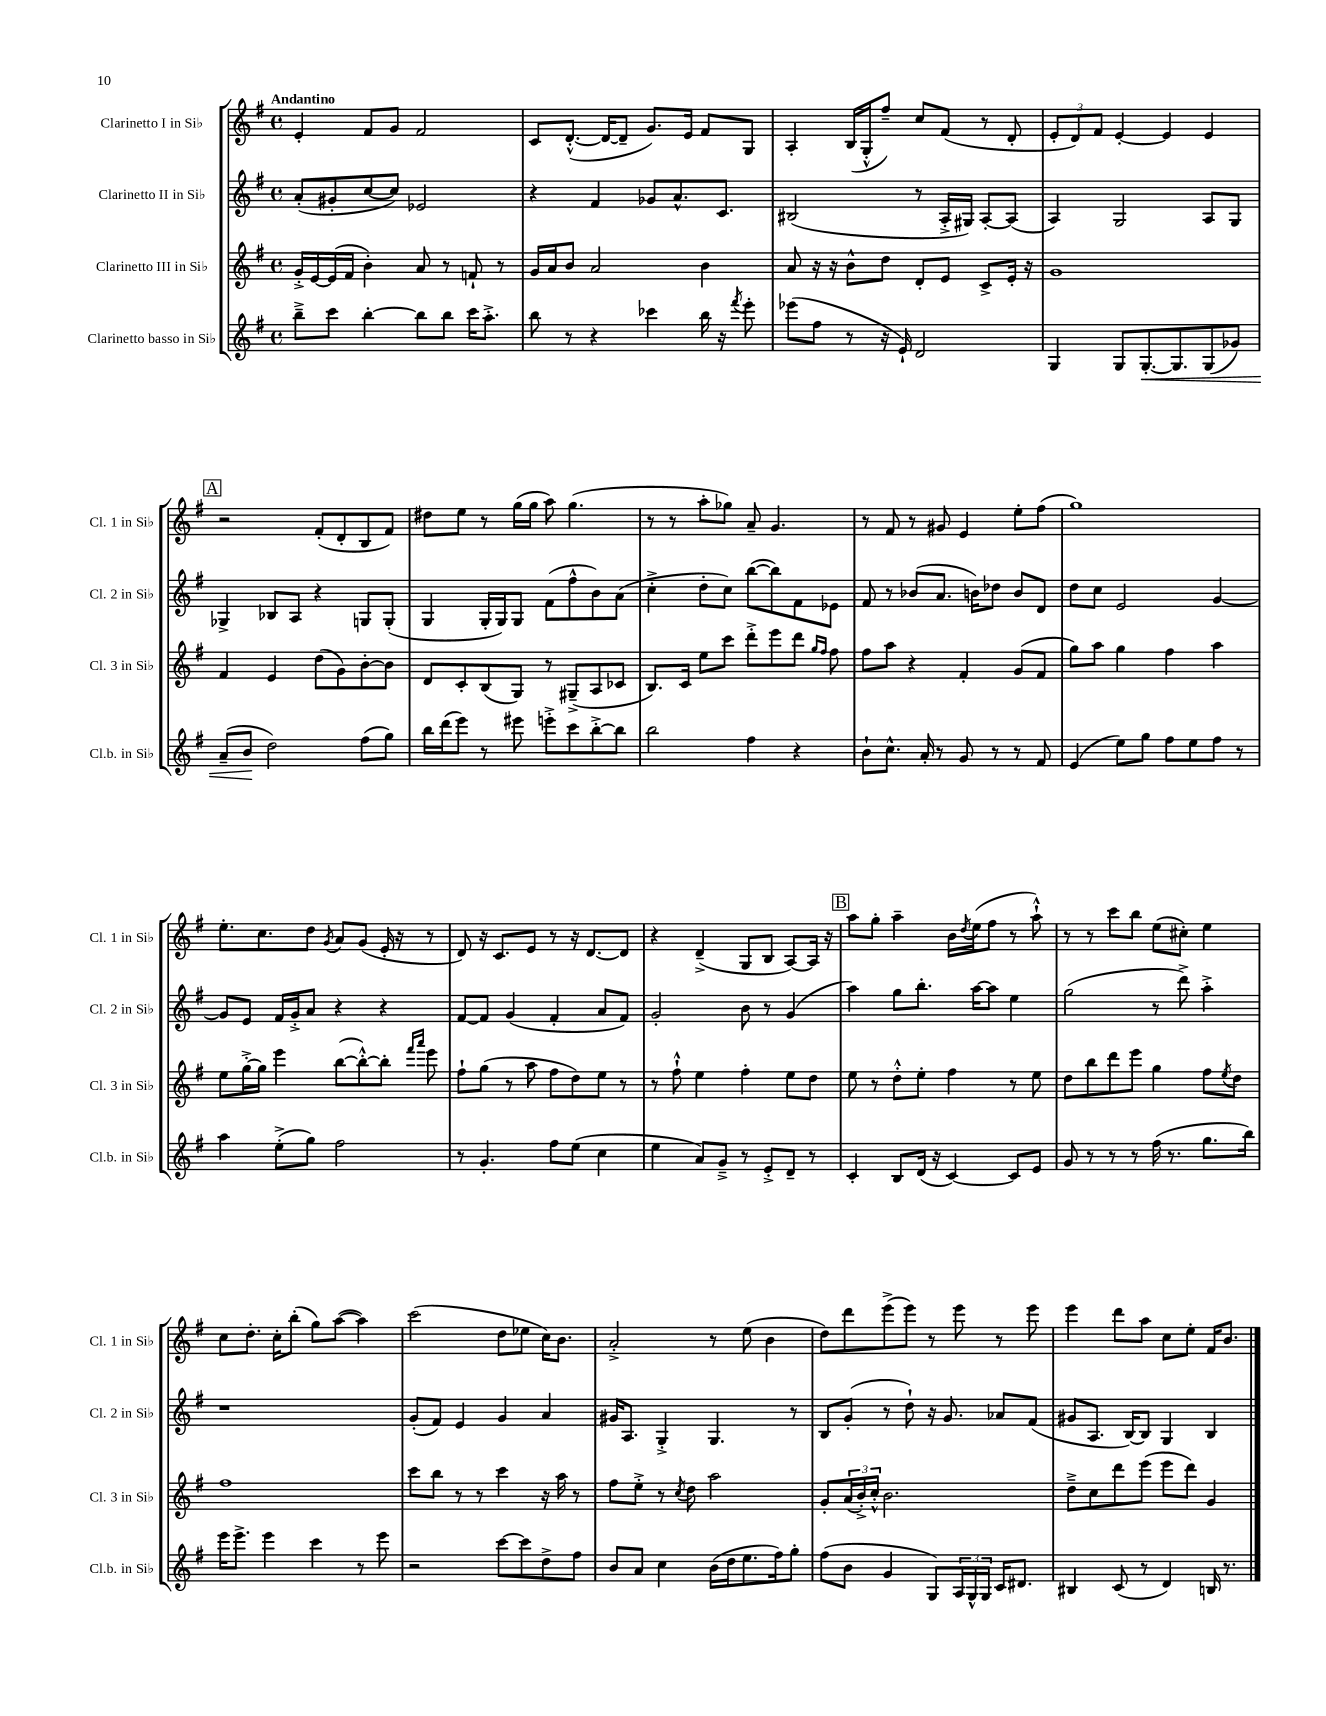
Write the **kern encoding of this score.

**kern	**kern	**kern	**kern
*staff4	*staff3	*staff2	*staff1
*clefG2	*clefG2	*clefG2	*clefG2
*k[f#]	*k[f#]	*k[f#]	*k[f#]
*M4/4	*M4/4	*M4/4	*M4/4
*met(c)	*met(c)	*met(c)	*met(c)
8bb~^	16g'^	(8a'	4e'
.	[16e	.	.
8ccc	(16e]	8g#'	.
.	16f#	.	.
[4bb'	4b')	[8cc	8f#
.	.	8cc])	8g
8bb]	8a	2e-	2f#
8bb	8r	.	.
16ccc	8f`	.	.
8.aa'^	.	.	.
.	8r	.	.
=	=	=	=
8bb	16g	4r	8c
.	16a	.	.
8r	8b	.	([8.d'^^
4r	2a	4f#	.
.	.	.	16d_
.	.	.	8d~]
4ccc-	.	8g-	8.g)
.	.	8.a^^	.
.	.	.	16e
16bb	4b	.	8f#
16r	.	8.c	.
8qfff#	.	.	.
8eee'	.	.	8G
=	=	=	=
(8eee-	8a	(2B#	4A'
8ff#	16r	.	.
.	16r	.	.
8r	8b^^	.	(16B
.	.	.	16G'^^
16r	8dd	.	8ff#~)
16e`)	.	.	.
2d	8d'	8r	8cc
.	8e	16A'^	(8f#
.	.	16G#)	.
.	8c^	[8A'	8r
.	16e'	(8A]	8d'
.	16r	.	.
=	=	=	=
4G	1g	4A)	12e'
.	.	.	12d)
.	.	.	12f#
8G	.	2G	[4e'
[8.G'	.	.	.
.	.	.	4e]
8.G]	.	.	.
(8G	.	8A	4e
8g-)	.	8G	.
=	=	=	=
(8a~	4f#	4G-^	2r
8b	.	.	.
2dd)	4e	8B-	.
.	.	8A	.
.	(8dd	4r	(8f#'
.	8g)	.	8d'
(8ff#	[8b'	8G	8B
8gg)	8b]	(8G'	8f#)
=	=	=	=
16bb	8d	4G	8dd#
(16ddd	.	.	.
8eee)	8c'	.	8ee
8r	(8B	16G'	8r
.	.	16G)	.
8eee#	8G)	8G	(16gg
.	.	.	16gg
8eee'^	8r	(8f#	8aa)
8ccc	(8G#~^	8ff#^^	(4.gg
[8bb'^	8A	8b)	.
8bb]	8c-	(8a	.
=	=	=	=
2bb	8.B)	4cc'^	8r
.	.	.	8r
.	16c	.	.
.	8ee	8dd'	8aa'
.	8ccc	8cc)	8gg-)
4ff#	8ddd'^	([8bb	8a~
.	8eee	8bb])	4.g
4r	8ddd	8f#	.
.	16qqgg	.	.
.	16qqff#	.	.
.	8ff#	8e-	.
=	=	=	=
8b`	8ff#	8f#	8r
8.cc^^	8aa	8r	8f#
.	4r	(8b-	8r
16a'	.	.	.
8r	.	8.a	8g#
8g	4f#'	.	4e
.	.	16b)	.
8r	.	8dd-	.
8r	(8g	8b	8ee'
8f#	8f#	8d	(8ff#
=	=	=	=
(4e	8gg)	8dd	1gg)
.	8aa	8cc	.
8ee)	4gg	2e	.
8gg	.	.	.
8ff#	4ff#	.	.
8ee	.	.	.
8ff#	4aa	[4g	.
8r	.	.	.
=	=	=	=
4aa	8ee	8g]	8.ee'
.	[16gg'^	8e	.
.	16gg]	.	8.cc
(8ee'^	4eee	16f#	.
.	.	16g'^	.
8gg)	.	8a	8dd
.	.	.	8qg
2ff#	([8bb	4r	8a
.	8bb'^^_)	.	(8g
.	8bb']	4r	16e'
.	.	.	16r
.	16qqfff#	.	.
.	16qqaaa	.	.
.	8eee	.	8r
=	=	=	=
8r	8ff#`	[8f#	8d)
4.g'	(8gg	8f#]	16r
.	.	.	8.c
.	8r	(4g	.
.	8aa	.	8e
8ff#	8ff#	4f#'	8r
(8ee	8dd)	.	16r
.	.	.	[8.d
4cc	8ee	8a	.
.	8r	8f#)	8d]
=	=	=	=
4ee	8r	2g'	4r
.	8ff#`^^	.	.
8a)	4ee	.	(4d~^
8g~^	.	.	.
8r	4ff#'	8b	8G
8e'^	.	8r	8B
8d~	8ee	(4g	[8A)
8r	8dd	.	16A]
.	.	.	16r
=	=	=	=
4c'	8ee	4aa)	8aa
.	8r	.	8gg'
8B	8dd'^^	8gg	4aa~
(16d	8ee'	8.bb'	.
16r	.	.	.
[4c)	4ff#	.	16b
.	.	.	8qdd
.	.	[16aa	(16ee
.	.	8aa]	8ff#
8c]	8r	4ee	8r
8e	8ee	.	8aa`^^)
=	=	=	=
8g	8dd	(2gg	8r
8r	8bb	.	8r
8r	8ddd	.	8ccc
8r	8eee	.	8bb
(16ff#	4gg	8r	(8ee
8.r	.	.	.
.	.	8ddd^)	8cc#')
8.gg	8ff#	4aa'^	4ee
.	8qee	.	.
.	8dd	.	.
16bb)	.	.	.
=	=	=	=
16eee	1ff#	1r	8cc
8.eee^	.	.	.
.	.	.	8.dd'
4eee	.	.	.
.	.	.	16cc'
.	.	.	(8bb'
4ccc	.	.	8gg)
.	.	.	([8aa
8r	.	.	4aa])
8eee	.	.	.
=	=	=	=
2r	8ccc	(8g'	(2ccc
.	8bb	8f#)	.
.	8r	4e	.
.	8r	.	.
[8ccc	4ccc	4g	8dd
8ccc]	.	.	8ee-
8dd^	16r	4a	16cc)
.	16aa	.	8.b
8ff#	8r	.	.
=	=	=	=
8b	8ff#	16g#	2a'^
.	.	8.A	.
8a	8ee'^	.	.
4cc	8r	4G'^	.
.	8qcc	.	.
.	8dd	.	.
(16b	2aa	4.G	8r
16dd	.	.	.
8.ee	.	.	(8ee
.	.	.	4b
16ff#)	.	.	.
8gg'	.	8r	.
=	=	=	=
(8ff#	8g'	8B	8dd)
8b	(24a	(8g'	8ddd
.	24b'^)	.	.
.	24cc'^^	.	.
4g	2.b	8r	(8eee^
.	.	8dd`)	8eee)
8G)	.	16r	8r
.	.	8.g	.
24A	.	.	8eee
24G^^	.	.	.
24G	.	.	.
16c	.	8a-	8r
8.d#	.	.	.
.	.	(8f#	8eee
=	=	=	=
4B#	8dd~^	8g#	4eee
.	8cc	8.A	.
(8c	8ddd	.	8ddd
.	.	[16B)	.
8r	(8eee	8B]	8aa
4d)	8eee	4G	8cc
.	8ddd)	.	8ee'
16B	4g	4B	16f#
8.r	.	.	8.b
==	==	==	==
*-	*-	*-	*-
